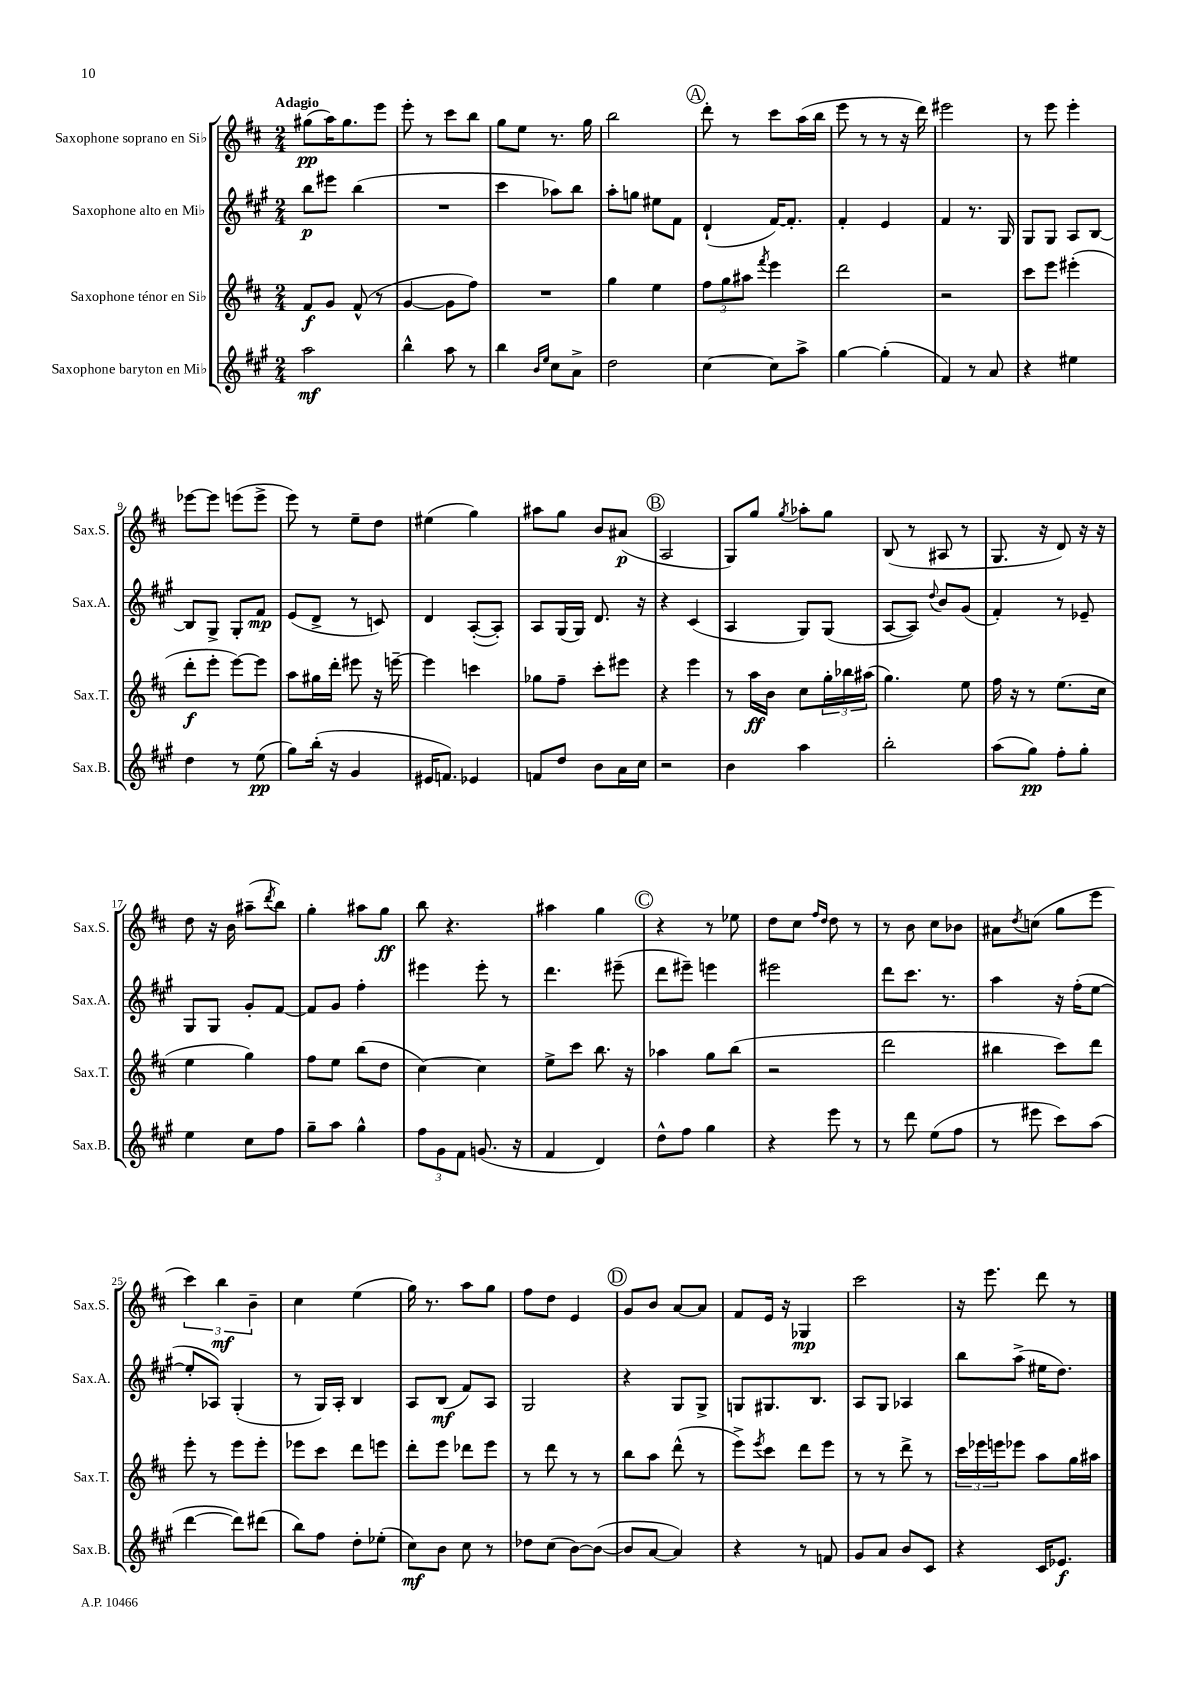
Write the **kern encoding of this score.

**kern	**dynam	**kern	**dynam	**kern	**dynam	**kern	**dynam
*part4	*part4	*part3	*part3	*part2	*part2	*part1	*part1
*staff4	*staff4	*staff3	*staff3	*staff2	*staff2	*staff1	*staff1
*I"Saxophone baryton en Mi♭	*	*I"Saxophone ténor en Si♭	*	*I"Saxophone alto en Mi♭	*	*I"Saxophone soprano en Si♭	*
*I'Sax.B.	*	*I'Sax.T.	*	*I'Sax.A.	*	*I'Sax.S.	*
*clefG2	*	*clefG2	*	*clefG2	*	*clefG2	*
*k[f#c#g#]	*	*k[f#c#]	*	*k[f#c#g#]	*	*k[f#c#]	*
*M2/4	*	*M2/4	*	*M2/4	*	*M2/4	*
=1	=1	=1	=1	=1	=1	=1	=1
!	!	!	!	!	!	!LO:TX:a:B:t=Adagio	!
2aa\	mf	8f#/L	f	8bb\L	p	(8gg#X\L	pp
.	.	8g/J	.	8eee#X\J	.	16aa\K)	.
.	.	.	.	.	.	8.gg#\	.
.	.	(8f#^^/	.	(4bb\	.	.	.
.	.	8r	.	.	.	8eee\J	.
=2	=2	=2	=2	=2	=2	=2	=2
4bb^^\	.	[4g/	.	2r	.	8eee'\	.
.	.	.	.	.	.	8r	.
8aa\	.	8g\L]	.	.	.	8ccc#\L	.
8r	.	8ff#\J)	.	.	.	8bb\J	.
=3	=3	=3	=3	=3	=3	=3	=3
4bb\	.	2r	.	4ccc#\	.	8gg\L	.
.	.	.	.	.	.	8ee\J	.
16qqb/LL	.	.	.	.	.	.	.
16qqee/JJ	.	.	.	.	.	.	.
8cc#\L	.	.	.	8aa-X\L)	.	8.r	.
8a^\J	.	.	.	8bb\J	.	.	.
.	.	.	.	.	.	16gg\	.
=4	=4	=4	=4	=4	=4	=4	=4
2dd\	.	4gg\	.	8aa'\L	.	2bb\	.
.	.	.	.	8ggn\J	.	.	.
.	.	4ee\	.	8ee#X\L	.	.	.
.	.	.	.	8f#\J	.	.	.
!!LO:REH:place=s1:t=A
=5	=5	=5	=5	=5	=5	=5	=5
[4cc#\	.	12ff#\L	.	(4d`/	.	8ddd'\	.
.	.	12gg\	.	.	.	.	.
.	.	.	.	.	.	8r	.
.	.	12aa#X\J	.	.	.	.	.
.	.	8qfff#/	.	.	.	.	.
8cc#\L]	.	4eee\	.	[16f#/KL)	.	8ccc#\L	.
.	.	.	.	8.f#'/J]	.	.	.
8aa^\J	.	.	.	.	.	(16aa\L	.
.	.	.	.	.	.	16bb\JJ	.
=6	=6	=6	=6	=6	=6	=6	=6
[4gg#\	.	2ddd\	.	4f#'/	.	8eee\	.
.	.	.	.	.	.	8r	.
(4gg#'\]	.	.	.	4e/	.	8r	.
.	.	.	.	.	.	16r	.
.	.	.	.	.	.	16ddd\)	.
=7	=7	=7	=7	=7	=7	=7	=7
4f#/)	.	2r	.	4f#/	.	2eee#X\	.
8r	.	.	.	8.r	.	.	.
8a/	.	.	.	.	.	.	.
.	.	.	.	16G#/	.	.	.
=8	=8	=8	=8	=8	=8	=8	=8
4r	.	8ccc#\L	.	8G#/L	.	8r	.
.	.	8eee\J	.	8G#/J	.	8eee\	.
4ee#X\	.	(4eee#X'\	.	8A/L	.	4eee'\	.
.	.	.	.	[8B/J	.	.	.
!!LO:LB:g=z
=9	=9	=9	=9	=9	=9	=9	=9
4dd\	.	8ddd'\L	f	8B/L]	.	[8eee-X\L	.
.	.	8eee'\J	.	8G#^/J	.	8eee-\J]	.
8r	.	[8eee\L)	.	8G#'/L	.	(8eeen\L	.
(8ee\	pp	8eee\J]	.	8f#/J	mp	8eee^\J	.
=10	=10	=10	=10	=10	=10	=10	=10
8gg#\L)	.	8aa\L	.	(8e/L	.	8eee\)	.
(16bb'\Jk	.	16gg#X\L	.	8d^/J	.	8r	.
16r	.	16ddd'\JJ	.	.	.	.	.
4g#/	.	8eee#X\	.	8r	.	8ee~\L	.
.	.	16r	.	8cn/)	.	8dd\J	.
.	.	[16eeen~\	.	.	.	.	.
=11	=11	=11	=11	=11	=11	=11	=11
16e#X/KL	.	4eee\]	.	4d/	.	(4ee#X\	.
8.fn/J)	.	.	.	.	.	.	.
4e-X/	.	4cccn\	.	([8A'/L	.	4gg\)	.
.	.	.	.	8A'/J])	.	.	.
=12	=12	=12	=12	=12	=12	=12	=12
8fn/L	.	8gg-X\L	.	8A/L	.	8aa#X\L	.
8dd/J	.	8ff#~\J	.	(16G#/L	.	8gg\J	.
.	.	.	.	16G#/JJ)	.	.	.
8b\L	.	8ccc#'\L	.	8.d/	.	8b/L	.
16a\L	.	8eee#X\J	.	.	.	(8a#X/J	p
16cc#\JJ	.	.	.	16r	.	.	.
!!LO:REH:place=s1:t=B
=13	=13	=13	=13	=13	=13	=13	=13
2r	.	4r	.	4r	.	2A/	.
.	.	4eee\	.	(4c#/	.	.	.
=14	=14	=14	=14	=14	=14	=14	=14
4b\	.	8r	.	4A/	.	8G/L)	.
.	.	16aa\LL	ff	.	.	8gg/J	.
.	.	16b\JJ	.	.	.	.	.
.	.	.	.	.	.	8qgg/	.
4aa\	.	8cc#\L	.	8G#/L)	.	8aa-X'\L	.
.	.	24gg'\L	.	(8G#/J	.	8gg\J	.
.	.	24bb-X\	.	.	.	.	.
.	.	(24aa#X\JJ	.	.	.	.	.
=15	=15	=15	=15	=15	=15	=15	=15
2bb'\	.	4.gg\)	.	[8A/L	.	(8B/	.
.	.	.	.	8A/J])	.	8r	.
.	.	.	.	8qqdd/	.	.	.
.	.	.	.	8b/L	.	8A#X/	.
.	.	8ee\	.	(8g#/J	.	8r	.
=16	=16	=16	=16	=16	=16	=16	=16
(8aa\L	.	16ff#\	.	4f#'/)	.	8.G/	.
.	.	16r	.	.	.	.	.
8gg#\J)	pp	8r	.	.	.	.	.
.	.	.	.	.	.	16r	.
8ff#'\L	.	(8.ee\L	.	8r	.	8d/)	.
8gg#'\J	.	.	.	8e-X~/	.	16r	.
.	.	16cc#\Jk	.	.	.	16r	.
!!LO:LB:g=z
=17	=17	=17	=17	=17	=17	=17	=17
4ee\	.	4ee\	.	8G#/L	.	8dd\	.
.	.	.	.	8G#/J	.	16r	.
.	.	.	.	.	.	16b\	.
8cc#\L	.	4gg\)	.	8g#'/L	.	(8aa#X~\L	.
.	.	.	.	.	.	8qddd/	.
8ff#\J	.	.	.	[8f#/J	.	8bb\J)	.
=18	=18	=18	=18	=18	=18	=18	=18
8gg#~\L	.	8ff#\L	.	8f#/L]	.	4gg'\	.
8aa\J	.	8ee\J	.	8g#/J	.	.	.
4gg#^^\	.	(8bb\L	.	4ff#'\	.	8aa#X\L	.
.	.	8dd\J	.	.	.	8gg\J	ff
=19	=19	=19	=19	=19	=19	=19	=19
12ff#\L	.	[4cc#\)	.	4eee#X\	.	8bb\	.
12g#\	.	.	.	.	.	.	.
.	.	.	.	.	.	4.r	.
12f#\J	.	.	.	.	.	.	.
(8.gn/	.	4cc#\]	.	8eee#'\	.	.	.
.	.	.	.	8r	.	.	.
16r	.	.	.	.	.	.	.
=20	=20	=20	=20	=20	=20	=20	=20
4f#/	.	8ee^\L	.	4.ddd\	.	4aa#X\	.
.	.	8ccc#\J	.	.	.	.	.
4d/)	.	8.bb\	.	.	.	4gg\	.
.	.	.	.	(8eee#X~\	.	.	.
.	.	16r	.	.	.	.	.
!!LO:REH:place=s1:t=C
=21	=21	=21	=21	=21	=21	=21	=21
8dd^^\L	.	4aa-X\	.	8ddd\L	.	4r	.
8ff#\J	.	.	.	8eee#X~\J)	.	.	.
4gg#\	.	8gg\L	.	4eeen\	.	8r	.
.	.	(8bb\J	.	.	.	8ee-X\	.
=22	=22	=22	=22	=22	=22	=22	=22
4r	.	2r	.	2eee#X\	.	8dd\L	.
.	.	.	.	.	.	8cc#\J	.
.	.	.	.	.	.	16qqff#/LL	.
.	.	.	.	.	.	16qqdd/JJ	.
8eee\	.	.	.	.	.	8dd\	.
8r	.	.	.	.	.	8r	.
=23	=23	=23	=23	=23	=23	=23	=23
8r	.	2ddd\	.	8ddd\L	.	8r	.
8ddd\	.	.	.	8.ccc#\J	.	8b\	.
(8ee\L	.	.	.	.	.	8cc#\L	.
.	.	.	.	8.r	.	.	.
8ff#\J	.	.	.	.	.	8b-X\J	.
=24	=24	=24	=24	=24	=24	=24	=24
8r	.	4bb#X\	.	4aa\	.	8a#X\L	.
.	.	.	.	.	.	8qdd/	.
8eee#X\	.	.	.	.	.	(8ccn\J	.
8ccc#\L)	.	8ccc#\L)	.	16r	.	8gg\L	.
.	.	.	.	(16ff#'\KL	.	.	.
(8aa\J	.	8ddd\J	.	[8ee\J	.	8eee\J	.
!!LO:LB:g=z
=25	=25	=25	=25	=25	=25	=25	=25
[4ddd\	.	8eee'\	.	8ee'/L]	.	6ccc#\)	.
.	.	8r	.	8A-X/J)	.	.	.
.	.	.	.	.	.	6bb\	mf
8ddd\L])	.	8eee\L	.	(4G#'/	.	.	.
.	.	.	.	.	.	6b~\	.
(8ddd#X\J	.	8eee'\J	.	.	.	.	.
=26	=26	=26	=26	=26	=26	=26	=26
8bb\L)	.	8eee-X\L	.	8r	.	4cc#\	.
8ff#\J	.	8ccc#\J	.	16G#/LL)	.	.	.
.	.	.	.	16A'/JJ	.	.	.
8dd'\L	.	8ddd\L	.	4B/	.	(4ee\	.
(8ee-X'\J	.	8eeen\J	.	.	.	.	.
=27	=27	=27	=27	=27	=27	=27	=27
8cc#\L)	mf	8ddd'\L	.	8A/L	.	16gg\)	.
.	.	.	.	.	.	8.r	.
8b\J	.	8eee\J	.	(8B/J	mf	.	.
8cc#\	.	8ddd-X\L	.	8f#/L)	.	8aa\L	.
8r	.	8eee\J	.	8A/J	.	8gg\J	.
=28	=28	=28	=28	=28	=28	=28	=28
8dd-X\L	.	8r	.	2G#/	.	8ff#\L	.
(8cc#\J	.	8ddd\	.	.	.	8dd\J	.
[8b\L)	.	8r	.	.	.	4e/	.
(8b\J_	.	8r	.	.	.	.	.
!!LO:REH:place=s1:t=D
=29	=29	=29	=29	=29	=29	=29	=29
8b/L]	.	8bb\L	.	4r	.	8g/L	.
[8a/J	.	8aa\J	.	.	.	8b/J	.
4a/])	.	(8ddd^^\	.	8G#/L	.	[8a/L	.
.	.	8r	.	8G#^/J	.	8a/J]	.
=30	=30	=30	=30	=30	=30	=30	=30
4r	.	8eee^\L)	.	8Gn/L	.	8f#/L	.
.	.	8qeee/	.	.	.	.	.
.	.	8ccc#\J	.	8.G#X/	.	16e/Jk	.
.	.	.	.	.	.	16r	.
8r	.	8ddd\L	.	.	.	4G-X/	mp
.	.	.	.	8.B/J	.	.	.
8fn/	.	8eee\J	.	.	.	.	.
=31	=31	=31	=31	=31	=31	=31	=31
8g#/L	.	8r	.	8A/L	.	2ccc#\	.
8a/J	.	8r	.	8G#/J	.	.	.
8b/L	.	8ddd^\	.	4A-X/	.	.	.
8c#/J	.	8r	.	.	.	.	.
=32	=32	=32	=32	=32	=32	=32	=32
4r	.	24ccc#\LL	.	8bb\L	.	16r	.
.	.	24eee-X\	.	.	.	.	.
.	.	.	.	.	.	8.eee\	.
.	.	24eeen\J	.	.	.	.	.
.	.	8eee-X\J	.	(8aa^\J	.	.	.
16c#/KL	.	8aa\L	.	16ee#X\KL	.	8ddd\	.
8.e-X/J	f	.	.	8.dd\J)	.	.	.
.	.	16gg\L	.	.	.	8r	.
.	.	16aa#X\JJ	.	.	.	.	.
==	==	==	==	==	==	==	==
*-	*-	*-	*-	*-	*-	*-	*-
